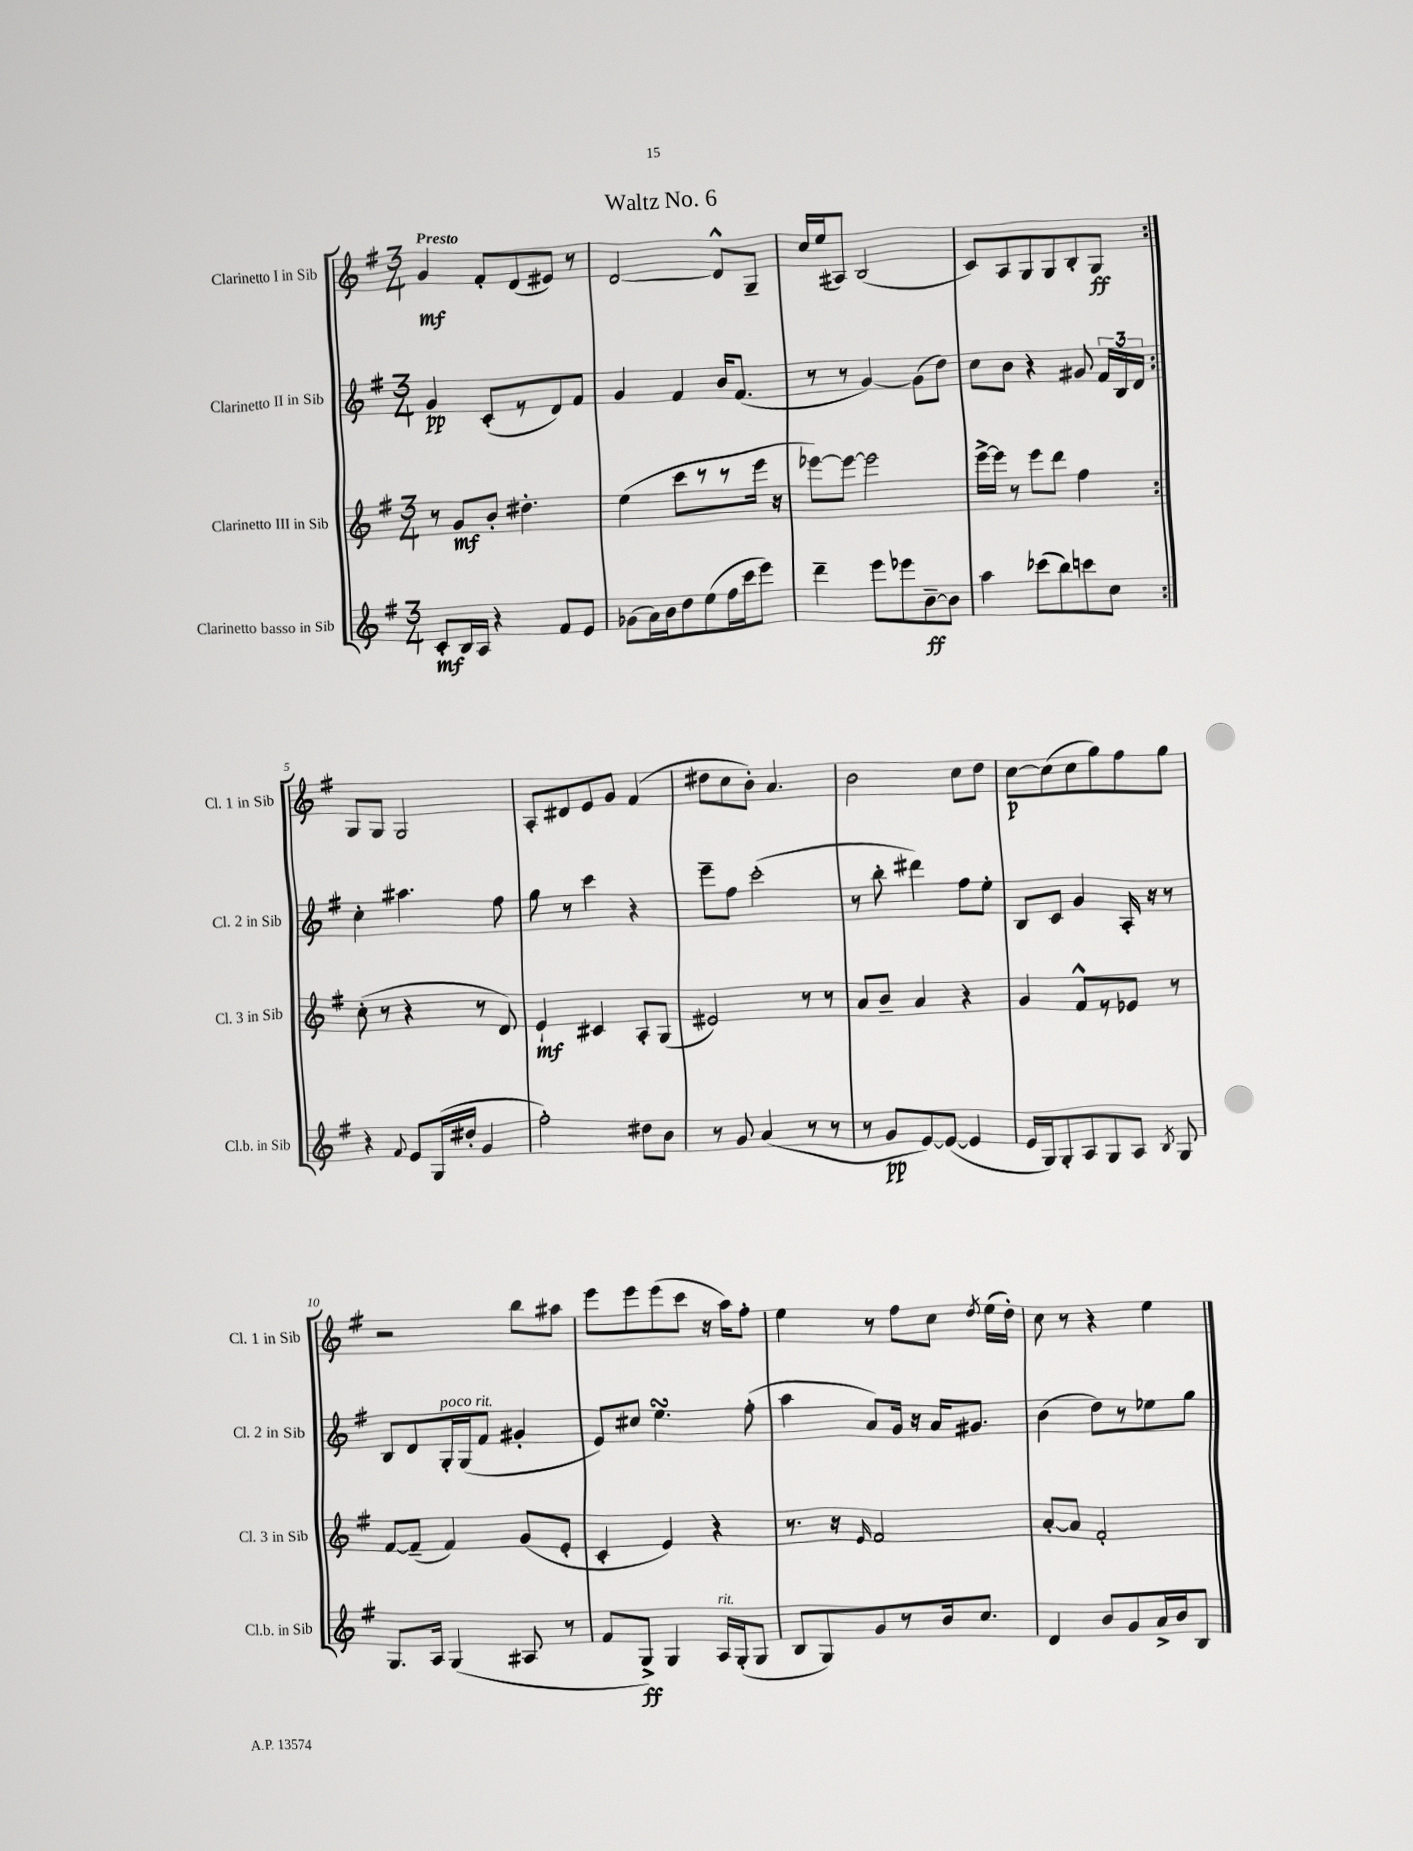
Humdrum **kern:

**kern	**dynam	**kern	**dynam	**kern	**dynam	**kern	**dynam
*part4	*part4	*part3	*part3	*part2	*part2	*part1	*part1
*staff4	*staff4	*staff3	*staff3	*staff2	*staff2	*staff1	*staff1
*I"Clarinetto basso in Sib	*	*I"Clarinetto III in Sib	*	*I"Clarinetto II in Sib	*	*I"Clarinetto I in Sib	*
*I'Cl.b. in Sib	*	*I'Cl. 3 in Sib	*	*I'Cl. 2 in Sib	*	*I'Cl. 1 in Sib	*
*clefG2	*	*clefG2	*	*clefG2	*	*clefG2	*
*k[f#]	*	*k[f#]	*	*k[f#]	*	*k[f#]	*
*M3/4	*	*M3/4	*	*M3/4	*	*M3/4	*
=1	=1	=1	=1	=1	=1	=1	=1
!	!	!	!	!	!	!LO:TX:a:B:t=Presto	!
8c'/L	mf	8r	.	4g/	pp	4g/	mf
16B/L	.	8g/L	mf	.	.	.	.
16A/JJ	.	.	.	.	.	.	.
4r	.	8b'/J	.	(8c'/L	.	8f#'/L	.
.	.	4.dd#X'\	.	8r	.	(8d/	.
8f#/L	.	.	.	8d/)	.	8e#X/J)	.
8e/J	.	.	.	8f#/J	.	8r	.
=2	=2	=2	=2	=2	=2	=2	=2
(8g-X\L	.	(4ee\	.	4g/	.	[2d/	.
16a\L)	.	.	.	.	.	.	.
16b\J	.	.	.	.	.	.	.
8dd\	.	8ccc\L	.	4f#/	.	.	.
(8ee\	.	8r	.	.	.	.	.
16ff#\L	.	8r	.	16b/KL	.	8d^^/L]	.
16ccc\J	.	.	.	(8.f#/J	.	.	.
8eee\J)	.	16eee\Jk	.	.	.	8G~/J	.
.	.	16r	.	.	.	.	.
=3	=3	=3	=3	=3	=3	=3	=3
4ddd~\	.	[8eee-X\L)	.	8r	.	16cc/LL	.
.	.	.	.	.	.	(16ee/J	.
.	.	8eee-\J_	.	8r	.	8A#X/J)	.
8eee\L	.	2eee-\]	.	[4g/)	.	(2B/	.
8eee-X\	.	.	.	.	.	.	.
[8b~\	ff	.	.	(8g\L]	.	.	.
8b\J]	.	.	.	8dd\J)	.	.	.
=4	=4	=4	=4	=4	=4	=4	=4
4aa\	.	[16eee^\LL	.	8cc\L	.	8c/L)	.
.	.	16eee\JJ]	.	.	.	.	.
.	.	8r	.	8b\J	.	8A/	.
(8ccc-X\L	.	8eee\L	.	4r	.	8G/	.
8bb\)	.	8ddd\J	.	.	.	8G/	.
8cccn\	.	4ff#\	.	8g#X/	.	8B'/	.
8cc\J	.	.	.	24f#/LL	.	8G/J	ff
.	.	.	.	24B/	.	.	.
.	.	.	.	24d/JJ	.	.	.
!!LO:LB:g=z
=5:|!	=5:|!	=5:|!	=5:|!	=5:|!	=5:|!	=5:|!	=5:|!
4r	.	(8cc'\	.	4cc'\	.	8G/L	.
.	.	8r	.	.	.	8G/J	.
8qqf#/	.	.	.	.	.	.	.
8e/L	.	4r	.	4.aa#X\	.	2G/	.
(16G/L	.	.	.	.	.	.	.
16dd#X'/JJ	.	.	.	.	.	.	.
4g/	.	8r	.	.	.	.	.
.	.	8d/)	.	8ff#\	.	.	.
=6	=6	=6	=6	=6	=6	=6	=6
2ff#'\)	.	4e`/	mf	8gg\	.	8A'/L	.
.	.	.	.	8r	.	8d#X/	.
.	.	4c#X/	.	4ccc\	.	8e/	.
.	.	.	.	.	.	8g/J	.
8dd#X\L	.	8A'/L	.	4r	.	(4f#/	.
8b\J	.	(8G/J	.	.	.	.	.
=7	=7	=7	=7	=7	=7	=7	=7
8r	.	2e#X/)	.	8eee~\L	.	8dd#X\L	.
8g/	.	.	.	8ff#\J	.	8cc\	.
(4a/	.	.	.	(2ccc'\	.	8b'\J)	.
.	.	.	.	.	.	4.a/	.
8r	.	8r	.	.	.	.	.
8r	.	8r	.	.	.	.	.
=8	=8	=8	=8	=8	=8	=8	=8
8r	.	8a/L	.	8r	.	2b\	.
8g/L	pp	8b~/J	.	8bb'\	.	.	.
[8e/)	.	4a/	.	4ddd#X\)	.	.	.
(8e/J_	.	.	.	.	.	.	.
4e/]	.	4r	.	8ff#\L	.	8cc\L	.
.	.	.	.	8ee'\J	.	8dd\J	.
=9	=9	=9	=9	=9	=9	=9	=9
16e/LL	.	4g/	.	8B/L	.	[8cc\L	p
16G/J)	.	.	.	.	.	.	.
8G'/	.	.	.	8c/J	.	(8cc\]	.
8A/	.	8f#^^/L	.	4g/	.	8cc\	.
8G/	.	8r	.	.	.	8gg\)	.
8A/J	.	8e-X/J	.	16A'/	.	8ff#\	.
.	.	.	.	16r	.	.	.
8qB/	.	.	.	.	.	.	.
8G/	.	8r	.	8r	.	8gg\J	.
!!LO:LB:g=z
=10	=10	=10	=10	=10	=10	=10	=10
8.G/L	.	[8f#/L	.	8B/L	.	2r	.
.	.	(8f#~/J]	.	8d/	.	.	.
16A/Jk	.	.	.	.	.	.	.
!	!	!	!	!LO:TX:a:i:t=poco rit.	!	!	!
(4G/	.	4f#/)	.	16G'/L	.	.	.
.	.	.	.	(16G/J	.	.	.
.	.	.	.	8f#/J	.	.	.
8A#X/	.	(8g/L	.	4g#X'/	.	8bb\L	.
8r	.	8e'/J	.	.	.	8aa#X\J	.
=11	=11	=11	=11	=11	=11	=11	=11
8f#/L	.	4c'/	.	8e/L)	.	8eee\L	.
8G^/J)	ff	.	.	8cc#X/J	.	8eee\	.
4G/	.	4e/)	.	4.eesSSS\	.	(8eee\	.
.	.	.	.	.	.	8ccc\J	.
!LO:TX:a:i:t=rit.	!	!	!	!	!	!	!
16A/LL	.	4r	.	.	.	16r	.
(16G'/J	.	.	.	.	.	16aa\KL)	.
8G/J	.	.	.	(8ff#'\	.	8ff#'\J	.
=12	=12	=12	=12	=12	=12	=12	=12
8B/L	.	8.r	.	4aa\	.	4ee\	.
8G/)	.	.	.	.	.	.	.
.	.	16r	.	.	.	.	.
.	.	16qqe/	.	.	.	.	.
8g/	.	2f#/	.	8a/L)	.	8r	.
8r	.	.	.	16g/Jk	.	8ff#\L	.
.	.	.	.	16r	.	.	.
16b/k	.	.	.	16a/KL	.	8cc\J	.
8.cc/J	.	.	.	8.g#X/J	.	.	.
.	.	.	.	.	.	8qdd/	.
.	.	.	.	.	.	(16ee\LL	.
.	.	.	.	.	.	16dd'\JJ)	.
=13	=13	=13	=13	=13	=13	=13	=13
4d/	.	[8a'/L	.	(4b\	.	8cc\	.
.	.	8a/J]	.	.	.	8r	.
8b/L	.	2f#'/	.	8dd\L)	.	4r	.
8g/	.	.	.	8r	.	.	.
16a^/L	.	.	.	8ee-X\	.	4ee\	.
16b/J	.	.	.	.	.	.	.
8B/J	.	.	.	8gg\J	.	.	.
==	==	==	==	==	==	==	==
*-	*-	*-	*-	*-	*-	*-	*-
